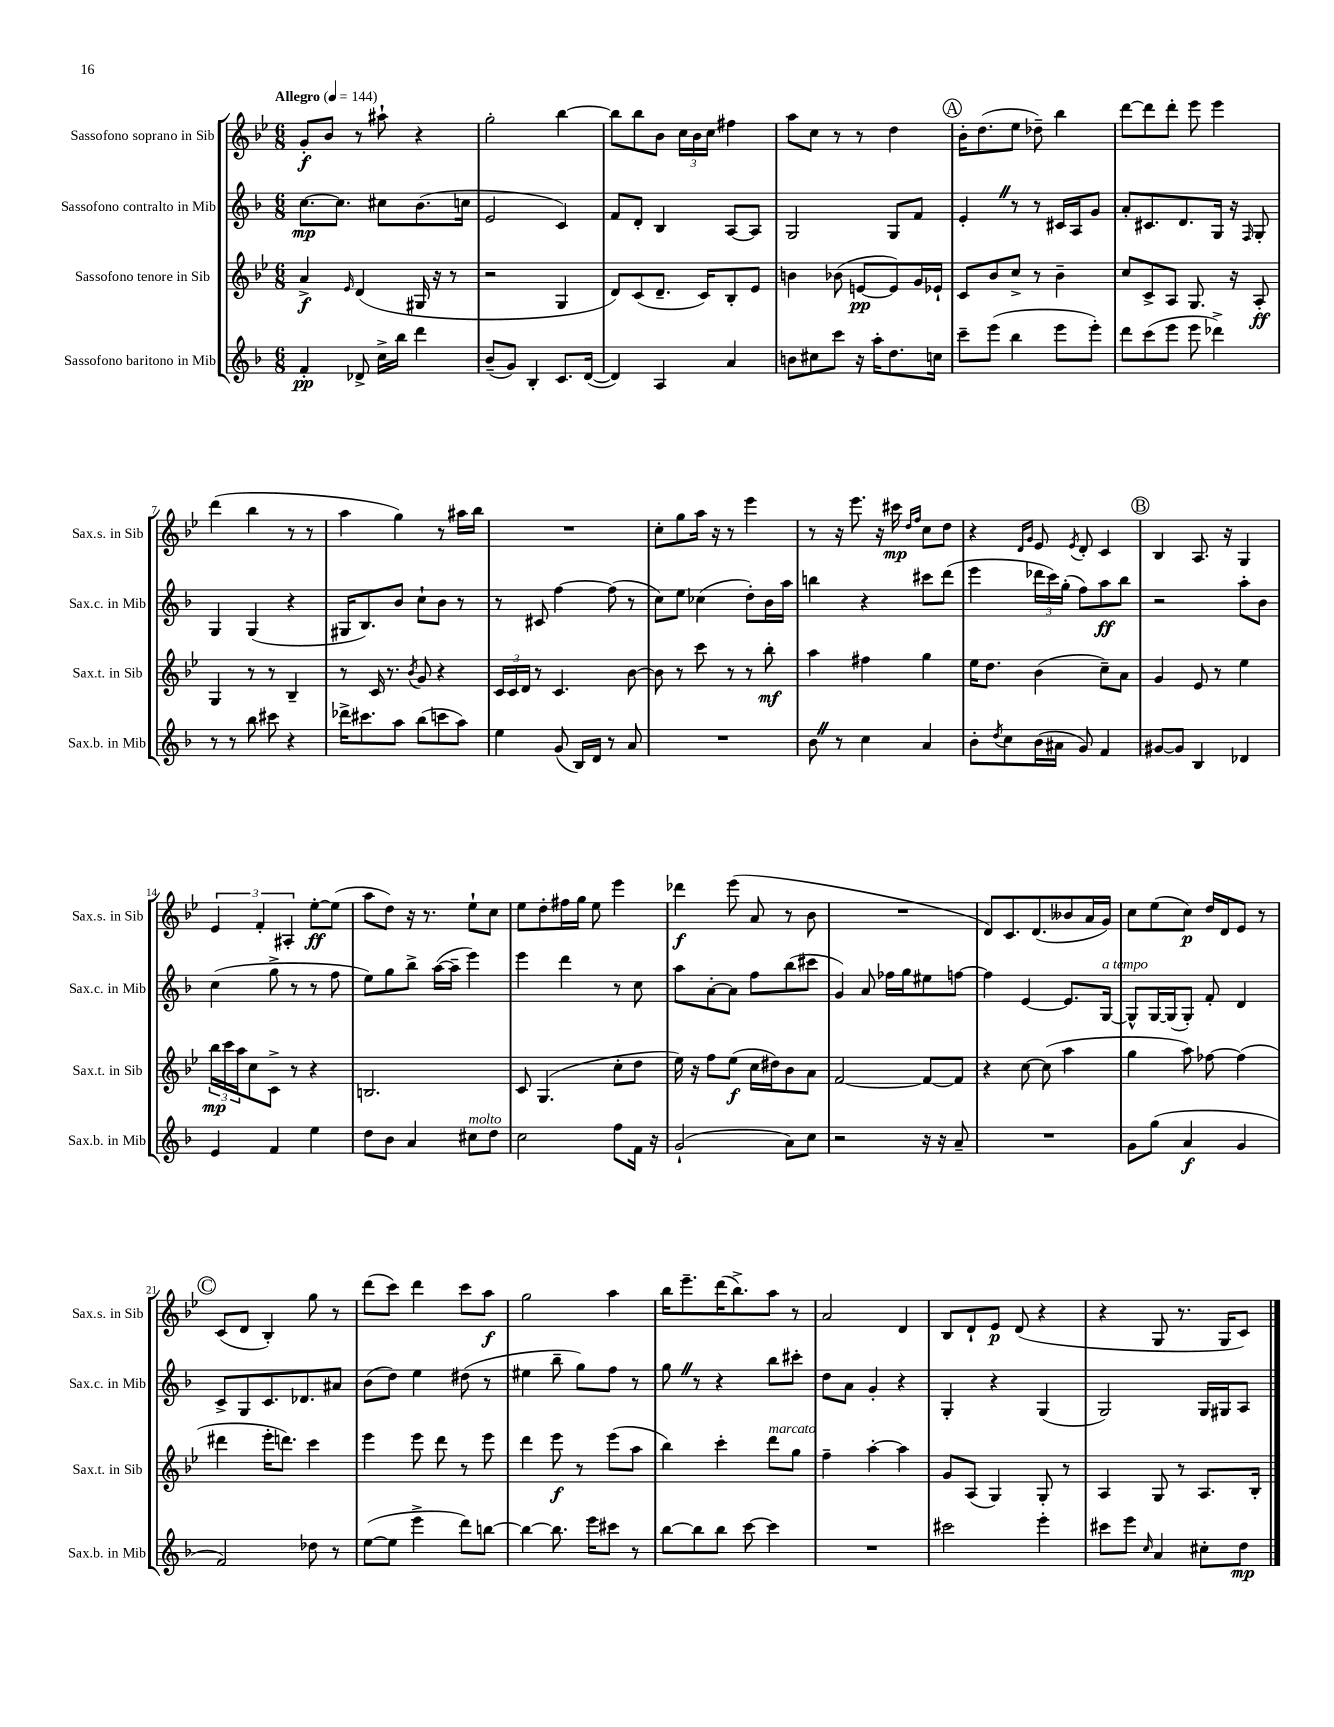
<<
\new StaffGroup <<
\new Staff = "s0" \with { instrumentName = "Sassofono soprano in Sib" shortInstrumentName = "Sax.s. in Sib" } {
    \clef treble \key bes \major \numericTimeSignature \time 6/8 \tempo "Allegro" 4 = 144
    g'8-.\f bes'8 r8 ais''8-! r4 |
    g''2-. bes''4~ |
    bes''8 bes''8 bes'8 \tuplet 3/2 { c''16 bes'16 c''16 } fis''4 |
    a''8 c''8 r8 r8 d''4 |
    \mark \markup { \circle "A" } bes'16-. d''8.( ees''8 des''8--) bes''4 |
    d'''8~ d'''8 d'''8-. ees'''8 ees'''4 |
    d'''4( bes''4 r8 r8 |
    a''4 g''4) r8 ais''16 bes''16 |
    R2. |
    c''8-. g''8 a''16 r16 r8 ees'''4 |
    r8 r16 ees'''8. r16 cis'''16\mp \grace { d''16 f''16 } c''8 d''8 |
    r4 \grace { d'16 g'16 } ees'8 \acciaccatura { ees'8 } d'8-. c'4 |
    \mark \markup { \circle "B" } bes4 a8. r16 g4 |
    \tuplet 3/2 { ees'4 f'4-. ais4-. } ees''8~-.\ff ees''8( |
    a''8 d''8) r16 r8. ees''8-! c''8 |
    ees''8 d''8-. fis''16 g''16 ees''8 ees'''4 |
    des'''4\f ees'''8( a'8 r8 bes'8 |
    R2. |
    d'8) c'8. d'8.( beses'8 a'16 g'16) |
    c''8 ees''8( c''8\p) d''16 d'16 ees'8 r8 |
    \mark \markup { \circle "C" } c'8( d'8 bes4-.) g''8 r8 |
    d'''8( c'''8) d'''4 c'''8 a''8\f |
    g''2 a''4 |
    bes''16 ees'''8.-- d'''16( bes''8.->) a''8 r8 |
    a'2 d'4 |
    bes8 d'8-! ees'8\p d'8( r4 |
    r4 g8 r8. g16 c'8) \bar "|." |
}
\new Staff = "s1" \with { instrumentName = "Sassofono contralto in Mib" shortInstrumentName = "Sax.c. in Mib" } {
    \clef treble \key f \major \numericTimeSignature \time 6/8
    c''8.~\mp c''8. cis''8 bes'8.( c''16 |
    e'2 c'4) |
    f'8 d'8-. bes4 a8~ a8 |
    g2 g8 f'8 |
    \mark \markup { \circle "A" } e'4-. \once \override BreathingSign.text = \markup { \musicglyph "scripts.caesura.straight" } \breathe r8 r8 cis'16 a16 g'8 |
    a'8-. cis'8. d'8. g16 r16 \grace { f16 } g8-. |
    g4 g4( r4 |
    gis16 bes8.) bes'8 c''8-! bes'8 r8 |
    r8 cis'8 f''4~ f''8( r8 |
    c''8) e''8 ces''4( d''8-.) bes'16 a''16 |
    b''4 r4 cis'''8 d'''8( |
    e'''4 \tuplet 3/2 { des'''16 c'''16) g''16-.( } f''8) a''8\ff bes''8 |
    \mark \markup { \circle "B" } r2 a''8-. bes'8 |
    c''4( g''8-> r8 r8 f''8 |
    e''8) g''8 bes''8-> a''16~( a''16-- e'''4) |
    e'''4 d'''4 r8 c''8 |
    a''8 a'8~-. a'8 f''8 bes''8( cis'''8 |
    g'4) a'8 fes''16 g''16 eis''8 f''8~ |
    f''4 e'4~ e'8. g16~^\markup { \italic "a tempo" } |
    g8-^ g16~ g16( g8-.) f'8-. d'4 |
    \mark \markup { \circle "C" } c'8-> g8 c'8. des'8. ais'8 |
    bes'8( d''8) e''4 dis''8( r8 |
    eis''4 bes''8-- g''8) f''8 r8 |
    g''8 \once \override BreathingSign.text = \markup { \musicglyph "scripts.caesura.straight" } \breathe r8 r4 bes''8 cis'''8-. |
    d''8 a'8 g'4-. r4 |
    g4-. r4 g4( |
    g2) g16 gis16 a8 \bar "|." |
}
\new Staff = "s2" \with { instrumentName = "Sassofono tenore in Sib" shortInstrumentName = "Sax.t. in Sib" } {
    \clef treble \key bes \major \numericTimeSignature \time 6/8
    a'4->\f \grace { ees'16 } d'4( gis16 r16 r8 |
    r2 g4 |
    d'8) c'8( d'8.-- c'16) bes8-. ees'8 |
    b'4 bes'8( e'8~\pp e'8) g'16 ees'16-! |
    \mark \markup { \circle "A" } c'8 bes'8 c''8-> r8 bes'4-- |
    c''8 c'8-> a8 g8. r16 a8-.\ff |
    g4 r8 r8 bes4-- |
    r8 c'16 r8. \acciaccatura { bes'8 } g'8 r4 |
    \tuplet 3/2 { c'16 c'16 d'16 } r8 c'4. bes'8~ |
    bes'8 r8 c'''8 r8 r8 bes''8-.\mf |
    a''4 fis''4 g''4 |
    ees''16 d''8. bes'4( c''8--) a'8 |
    \mark \markup { \circle "B" } g'4 ees'8 r8 ees''4 |
    \tuplet 3/2 { bes''16\mp c'''16 a''16 } c''8 c'8-> r8 r4 |
    b2. |
    c'8 g4.( c''8-. d''8 |
    ees''16) r16 f''8 ees''8\f( c''16 dis''16) bes'8 a'8 |
    f'2~ f'8~ f'8 |
    r4 c''8~ c''8( a''4 |
    g''4 a''8) fes''8~ fes''4( |
    \mark \markup { \circle "C" } dis'''4 ees'''16-. d'''8.) c'''4 |
    ees'''4 ees'''8 d'''8 r8 ees'''8 |
    d'''4 ees'''8\f r8 ees'''8( a''8 |
    bes''4) c'''4-. d'''8^\markup { \italic "marcato" } g''8 |
    f''4-- a''4~-. a''4 |
    g'8 a8( g4) g8-. r8 |
    a4 g8 r8 a8. bes16-. \bar "|." |
}
\new Staff = "s3" \with { instrumentName = "Sassofono baritono in Mib" shortInstrumentName = "Sax.b. in Mib" } {
    \clef treble \key f \major \numericTimeSignature \time 6/8
    f'4-.\pp des'8-> c''16-> bes''16 d'''4 |
    bes'8--( g'8) bes4-. c'8. d'16~( |
    d'4) a4 a'4 |
    b'8 cis''8 c'''8 r16 a''16-. d''8. c''16 |
    \mark \markup { \circle "A" } c'''8-- e'''8( bes''4 e'''8 e'''8-.) |
    d'''8 c'''8( e'''8 e'''8 des'''4->) |
    r8 r8 bes''8 cis'''8 r4 |
    des'''16-> cis'''8. a''8 bes''8( c'''8 a''8) |
    e''4 g'8( bes16) d'16 r8 a'8 |
    R2. |
    bes'8 \once \override BreathingSign.text = \markup { \musicglyph "scripts.caesura.straight" } \breathe r8 c''4 a'4 |
    bes'8-. \acciaccatura { d''8 } c''8 bes'16( ais'16 g'8) f'4 |
    \mark \markup { \circle "B" } gis'8~ gis'8 bes4 des'4 |
    e'4 f'4 e''4 |
    d''8 bes'8 a'4 cis''8^\markup { \italic "molto" } d''8 |
    c''2 f''8 f'16 r16 |
    g'2-!( a'8) c''8 |
    r2 r16 r16 a'8-- |
    R2. |
    g'8 g''8( a'4\f g'4 |
    \mark \markup { \circle "C" } f'2) des''8 r8 |
    e''8~( e''8 e'''4-> d'''8) b''8~ |
    b''4~ b''8. e'''16 cis'''8 r8 |
    bes''8~ bes''8 bes''8 c'''8~ c'''4 |
    R2. |
    cis'''2 e'''4-. |
    cis'''8 e'''8 \grace { c''16 } a'4 cis''8-. d''8\mp \bar "|." |
}
>>
>>
